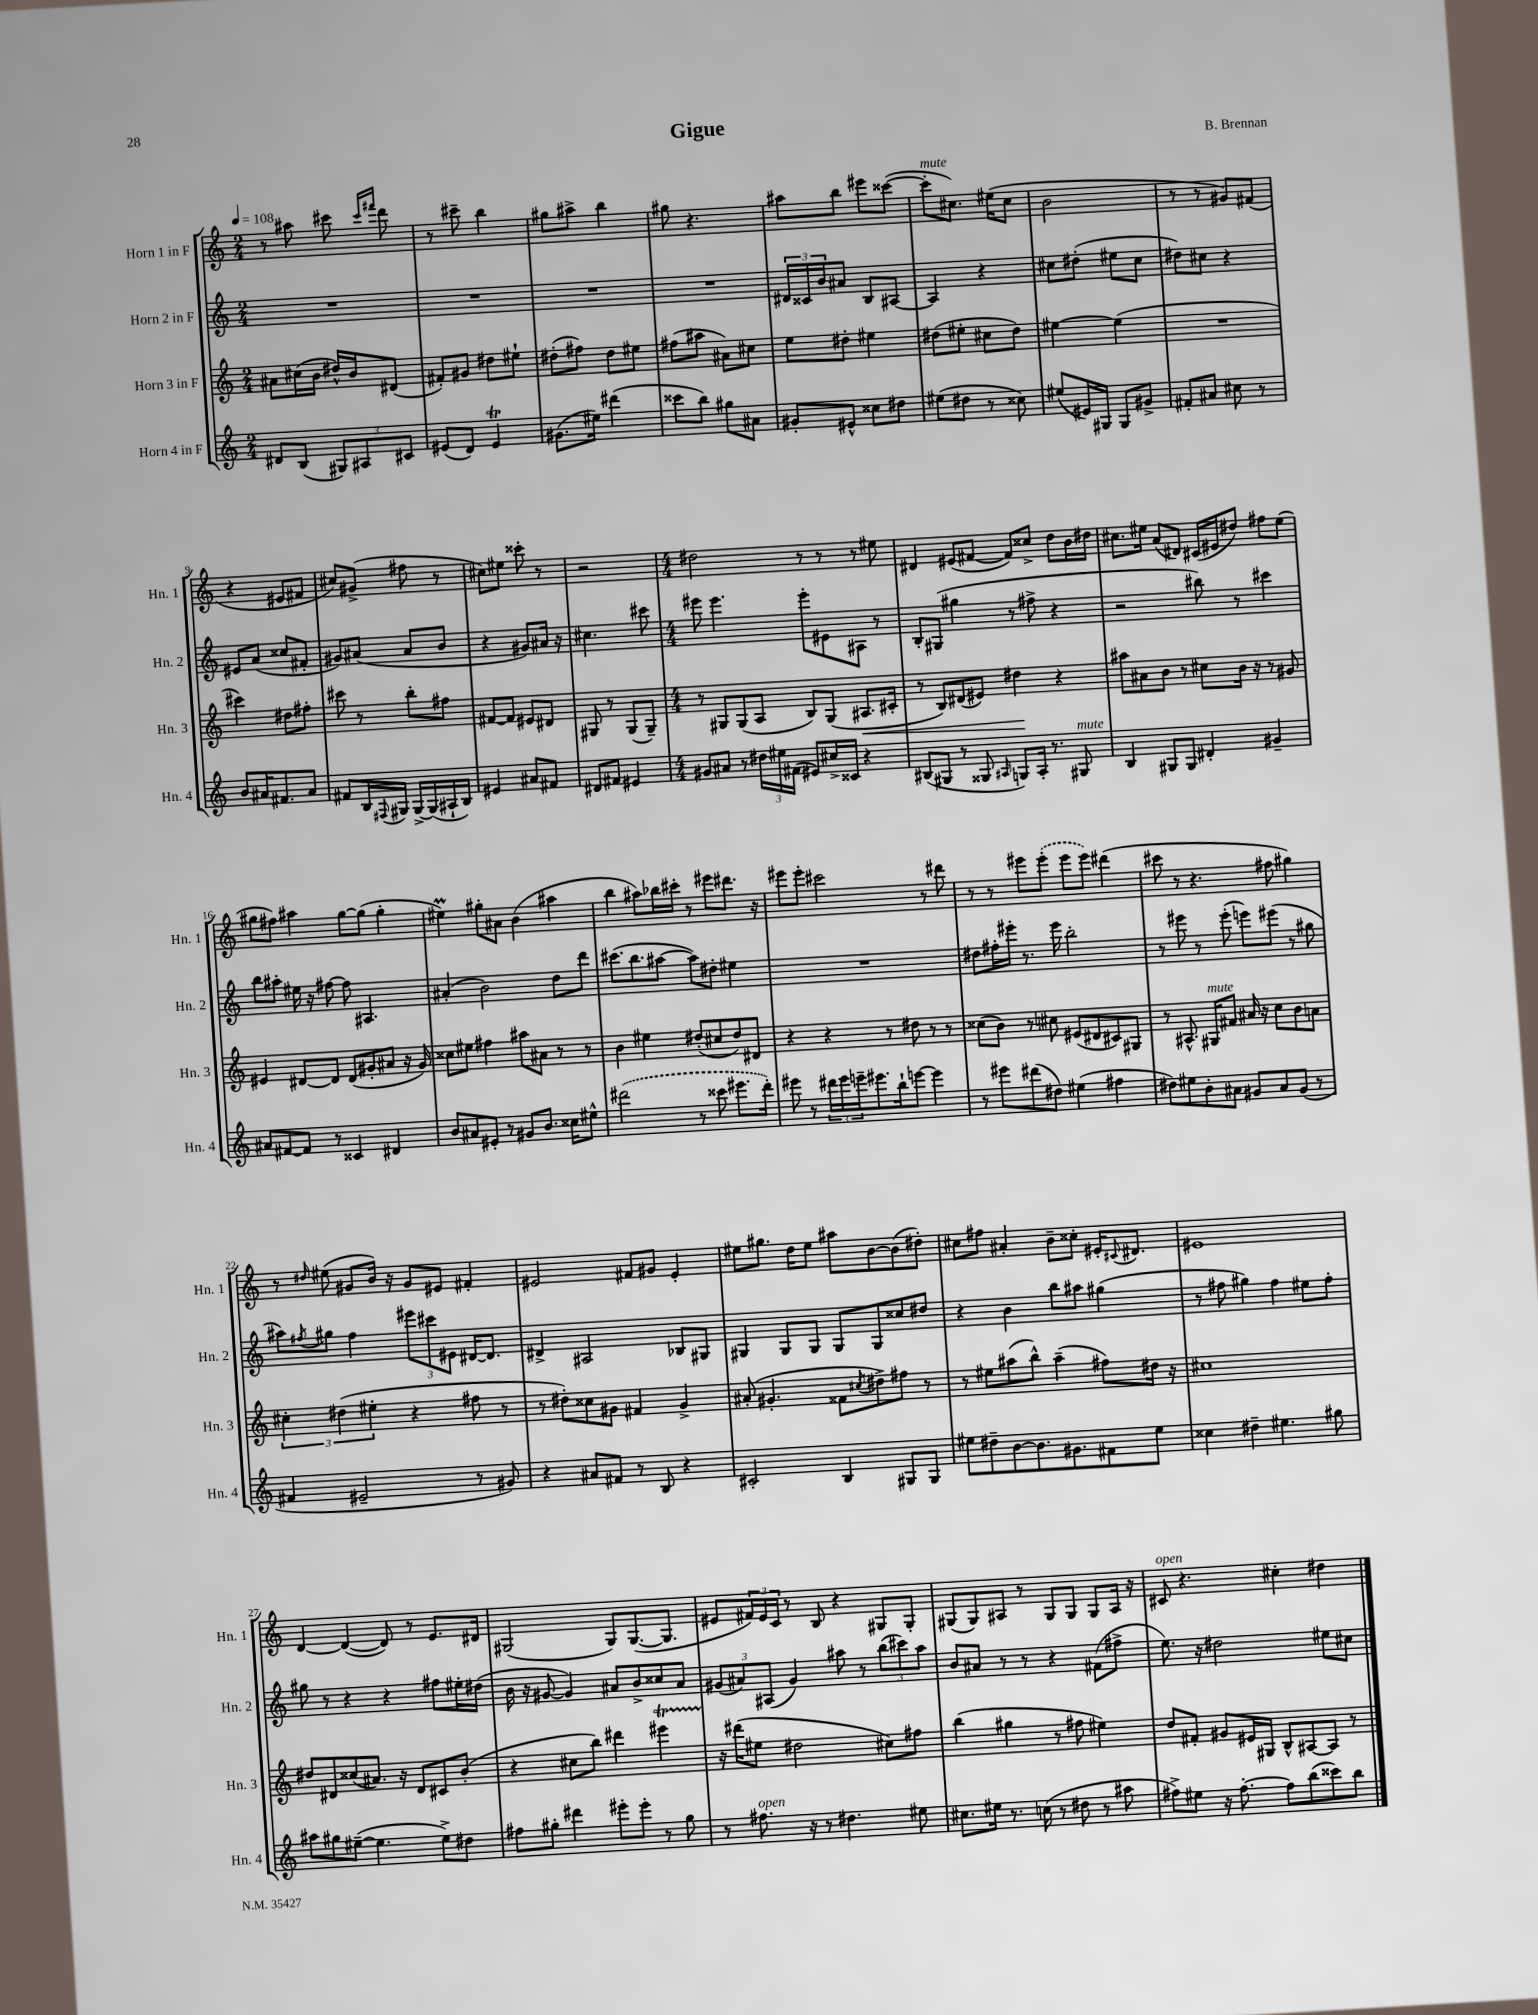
\header { title = "Gigue" composer = "B. Brennan" }
<<
\new StaffGroup <<
\new Staff = "s0" \with { instrumentName = "Horn 1 in F" shortInstrumentName = "Hn. 1" } {
    \clef treble \key c \major \numericTimeSignature \time 2/4 \tempo 4 = 108
    r8 ais''8 cis'''8 \grace { cis'''16 fis'''16 } d'''8 |
    r8 cis'''8-- b''4 |
    gis''8 ais''8-> b''4 |
    gis''8 r4. |
    ais''8 b''8 eis'''8 cisis'''8~( |
    cisis'''8-.^\markup { \italic "mute" } cis''8.) eis''16( cis''8 |
    b'2 |
    r8 r8 gis'8) fis'8( |
    r4 eis'8 fis'8 |
    cis''8) gis'8->( fis''8 r8 |
    cis''8) eis''8 cisis'''8-. r8 |
    r2 |
    \numericTimeSignature \time 4/4 dis''2 r8 r8 r8 eis''8 |
    dis'4 eis'8( fis'8~ fis'8) cisis''8-> d''8 b'16 dis''16 |
    cis''8. eis''16 a'8( dis'8) cis'16( eis'16 dis''8) fis''8 eis''8( |
    gis''8 fis''8) ais''4 gis''8~ gis''8( gis''4-. |
    eis''4\prall) gis''8-. ais'8 b'4( ais''4 |
    b''4 ais''8) bes''16 cis'''16-. r8 eis'''8 dis'''8. r16 |
    eis'''8 eis'''8-. cis'''2 r8 dis'''8 |
    r8 r8 eis'''8 \once \slurDashed eis'''8-.( eis'''8 eis'''8) dis'''4( |
    cis'''8 r8 r4. fis''8 gis''4) |
    r8 \grace { dis''16 } eis''8( gis'8 b'16) r16 gis'8 eis'8 fis'4-. |
    eis'2 fis'8 gis'8 eis'4-. |
    eis''8 gis''8. d''16 eis''8 ais''8 b'8~ b'8( dis''8-.) |
    cis''8 fis''8 ais'4-. b'8-- cisis''8-. eis'16-. \appoggiatura { cis'8 } dis'8. |
    eis'1 |
    d'4~ d'4~( d'8) r8 e'8. dis'16 |
    gis2( gis8) gis8.~( gis8. |
    eis'8 \tuplet 3/2 { fis'16) eis'16 c'16 } r8 b8 r4 gis8 gis8-. |
    gis8( gis8) ais8 r8 gis8 gis8 gis8 ais16 r16 |
    cis'8^\markup { \italic "open" } r4. cis''4-. dis''4 \bar "|." |
}
\new Staff = "s1" \with { instrumentName = "Horn 2 in F" shortInstrumentName = "Hn. 2" } {
    \clef treble \key c \major \numericTimeSignature \time 2/4
    R2 |
    R2 |
    R2 |
    R2 |
    \tuplet 3/2 { dis'16 cisis'16 b'16 } ais'8 b8 ais8~ |
    ais4 r4 |
    cis''8 dis''8-.( eis''8 cis''8 |
    dis''8) cis''8 r4 |
    eis'8 a'8( cisis''8 fis'8-. |
    gis'8) ais'8( ais'8 b'8 |
    r4 gis'8) ais'16 r16 |
    cis''4. cis'''8 |
    \numericTimeSignature \time 4/4 eis'''8 eis'''4. eis'''8-. eis'8 ais8 r8 |
    b8-. gis8( gis''4 r8 fis''8-> r4 |
    r2 bis''8) r8 cis'''4 |
    b''8 ais''8-. eis''16 r16 fis''8~ fis''8 ais4. |
    ais'4-.( b'2) d''8 d'''8 |
    cis'''8.( b''8. ais''8~ ais''8) dis''8-. eis''4 |
    R1 |
    dis''8 fis''16-. eis'''16-. r8. eis'''16 b''2-. |
    r8 eis'''8 r8 eis'''8-.( e'''8) eis'''8( r8 gis''8 |
    ais''8) \acciaccatura { fis''8 } gis''8 fis''4 \tuplet 3/2 { eis'''8 cis'''8 eis'8 } dis'16~ dis'8. |
    dis'4-> ais2 bes8 gis8 |
    gis4 gis8 gis8 gis8 gis8 cisis''8 dis''8 |
    r4 b'4 b''8 ais''8 gis''4( |
    r8 fis''8 gis''4) fis''4 eis''8 fis''8-. |
    gis''8 r8 r4 r4 fis''8 eis''16-. dis''16( |
    b'16 r16 gis'8~ gis'4) ais'8 b'8-> cisis''8 ais'8 |
    \tuplet 3/2 { gis'8( ais'8) ais8( } gis'4) ais''8 r8 \tuplet 3/2 { b''8( cis'''8) ais''8 } |
    b'8 ais'8 r8 r8 r4 fis'8( fis''8-> |
    e''8.) r16 dis''2 eis''8 cis''8 \bar "|." |
}
\new Staff = "s2" \with { instrumentName = "Horn 3 in F" shortInstrumentName = "Hn. 3" } {
    \clef treble \key c \major \numericTimeSignature \time 2/4
    ais'8 cis''16( b'16 dis''16-^) b'16 dis'8( |
    fis'8-.) gis'8 dis''8 eis''8-! |
    dis''8-.( fis''8) dis''8 eis''8 |
    fis''8( ais''8 ais'8) cis''8 |
    e''8 dis''8-. eis''4 |
    dis''8( eis''8-. cis''8 dis''8) |
    eis''4~ eis''4( |
    R2 |
    cis'''4) dis''8 fis''8-. |
    cis'''8 r8 b''8-. fis''8 |
    fis'8~ fis'8 eis'8 dis'8 |
    gis8 r8 gis8( gis8--) |
    \numericTimeSignature \time 4/4 r8 gis8 gis8( a8 b8) gis8( ais8.\< cis'16-. |
    r8 b8) dis'8( eis'8) dis''4\! r4 |
    ais''8 ais'8 b'8 r8 cis''8 b'16 r16 r8 gis'8 |
    eis'4 dis'8~ dis'8 dis'8( gis'8-. ais'8 r16 gis'16) |
    cisis''8 eis''8 fis''4 ais''8 ais'8 r8 r8 |
    b'4 eis''4 dis''8-.( cis''8 dis''8) dis'8 |
    r4 r4 r8 dis''8 r8 r8 |
    cisis''8( b'8) r8 cis''8 eis'8( dis'8 cis'8) gis8 |
    r8 ais8.-^ gis16^\markup { \italic "mute" } fis'8 ais'16 r16 c''8 b'8 a'8 |
    \tuplet 3/2 { cis''4-. dis''4( eis''4-. } r4 fis''8 r8 |
    r8 dis''8-.) cisis''8 gis'8 fis'4 gis'4-> |
    ais'8-.( gis'4.-. fisis'8 \acciaccatura { cis''8 } dis''8->) fis''8 r8 |
    r8 eis''8 ais''8( b''8-^) ais''4--( fis''8) dis''16 r16 |
    cis''1 |
    dis''8 dis'8 cisis''8( ais'8.) r16 dis'8 cis'8 b'8-.( |
    r4 cis''8 b''8) dis'''4 eis'''4\startTrillSpan |
    r16\stopTrillSpan dis'''16( eis''8 dis''2 cis''8) fis''8 |
    b''4( gis''4 r8 fis''8 eis''4) |
    d''8 fis'8-. gis'8 eis'16 gis16 b8-^ ais8~ ais8 r8 \bar "|." |
}
\new Staff = "s3" \with { instrumentName = "Horn 4 in F" shortInstrumentName = "Hn. 4" } {
    \clef treble \key c \major \numericTimeSignature \time 2/4
    dis'8 b8( \tuplet 3/2 { gis8) ais8 cis'8 } |
    eis'8( d'8) eis'4\trill |
    gis'8.( eis''16) dis'''4( |
    cisis'''8 b''8) gis''8 ais'8 |
    gis'8-. eis'8-^ cisis''8 dis''8 |
    eis''8( dis''8 r8 cisis''8) |
    eis''8( eis'16) gis16 gis8 gis'8-> |
    fis'8-. ais'8 cis''8 r8 |
    b'8 ais'16 fis'8. ais'8 |
    fis'8 b16 \appoggiatura { fis8 } gis16 gis16~-> gis16( ais16-! b16) |
    eis'4 ais'8 fis'8 |
    dis'8 fis'8 eis'4 |
    \numericTimeSignature \time 4/4 gis'8 ais'8 r8 \tuplet 3/2 { dis''16 eis''16 fis'16( } eis'8) cis''16-> cisis'16 r4 |
    bis8( gis8 r8 gisis8 \grace { ais16 } g8) ais16-. r8. gis8^\markup { \italic "mute" } |
    b4 gis8 gis8 dis'4-. gis'4-- |
    ais'8 fis'8~ fis'8 r8 cisis'4 dis'4 |
    b'8 ais'8 eis'8-. r8 gis'8 b'8. cisis''16 eis''8-^ |
    \once \slurDashed dis'''2( r8 cisis'''8 eis'''8. dis'''16-.) |
    eis'''8 r8 \tuplet 3/2 { dis'''16 eis'''16 e'''16-- } eis'''8. b''16-! e'''8~ e'''4 |
    r8 eis'''8 dis'''8( dis''8) eis''4( fis''4 |
    dis''8) eis''8 b'8-. ais'8 gis'8 ais'8 gis'8( r8 |
    fis'4 eis'2-- r8 gis'8) |
    r4 ais'8 fis'8 r8 b8 r4 |
    cis'2-. b4 gis8 gis8 |
    eis''8 dis''8-- b'8~ b'8. gis'8. fis'8 eis''8 |
    cisis''4 dis''4-- eis''4. gis''8 |
    ais''8 gis''8 eis''8~--( eis''4. eis''8->) dis''8 |
    fis''8 gis''8-. dis'''4 eis'''8-. eis'''8-. r8 gis''8 |
    r8 fis''8.^\markup { \italic "open" } r16 r8 dis''4. eis''8 |
    cis''8. eis''16 r8. c''16( r8 dis''8 r8 ais''8 |
    fis''8->) eis''8 r16 fis''8.~-. fis''8 b''8( cisis'''8) b''8 \bar "|." |
}
>>
>>
